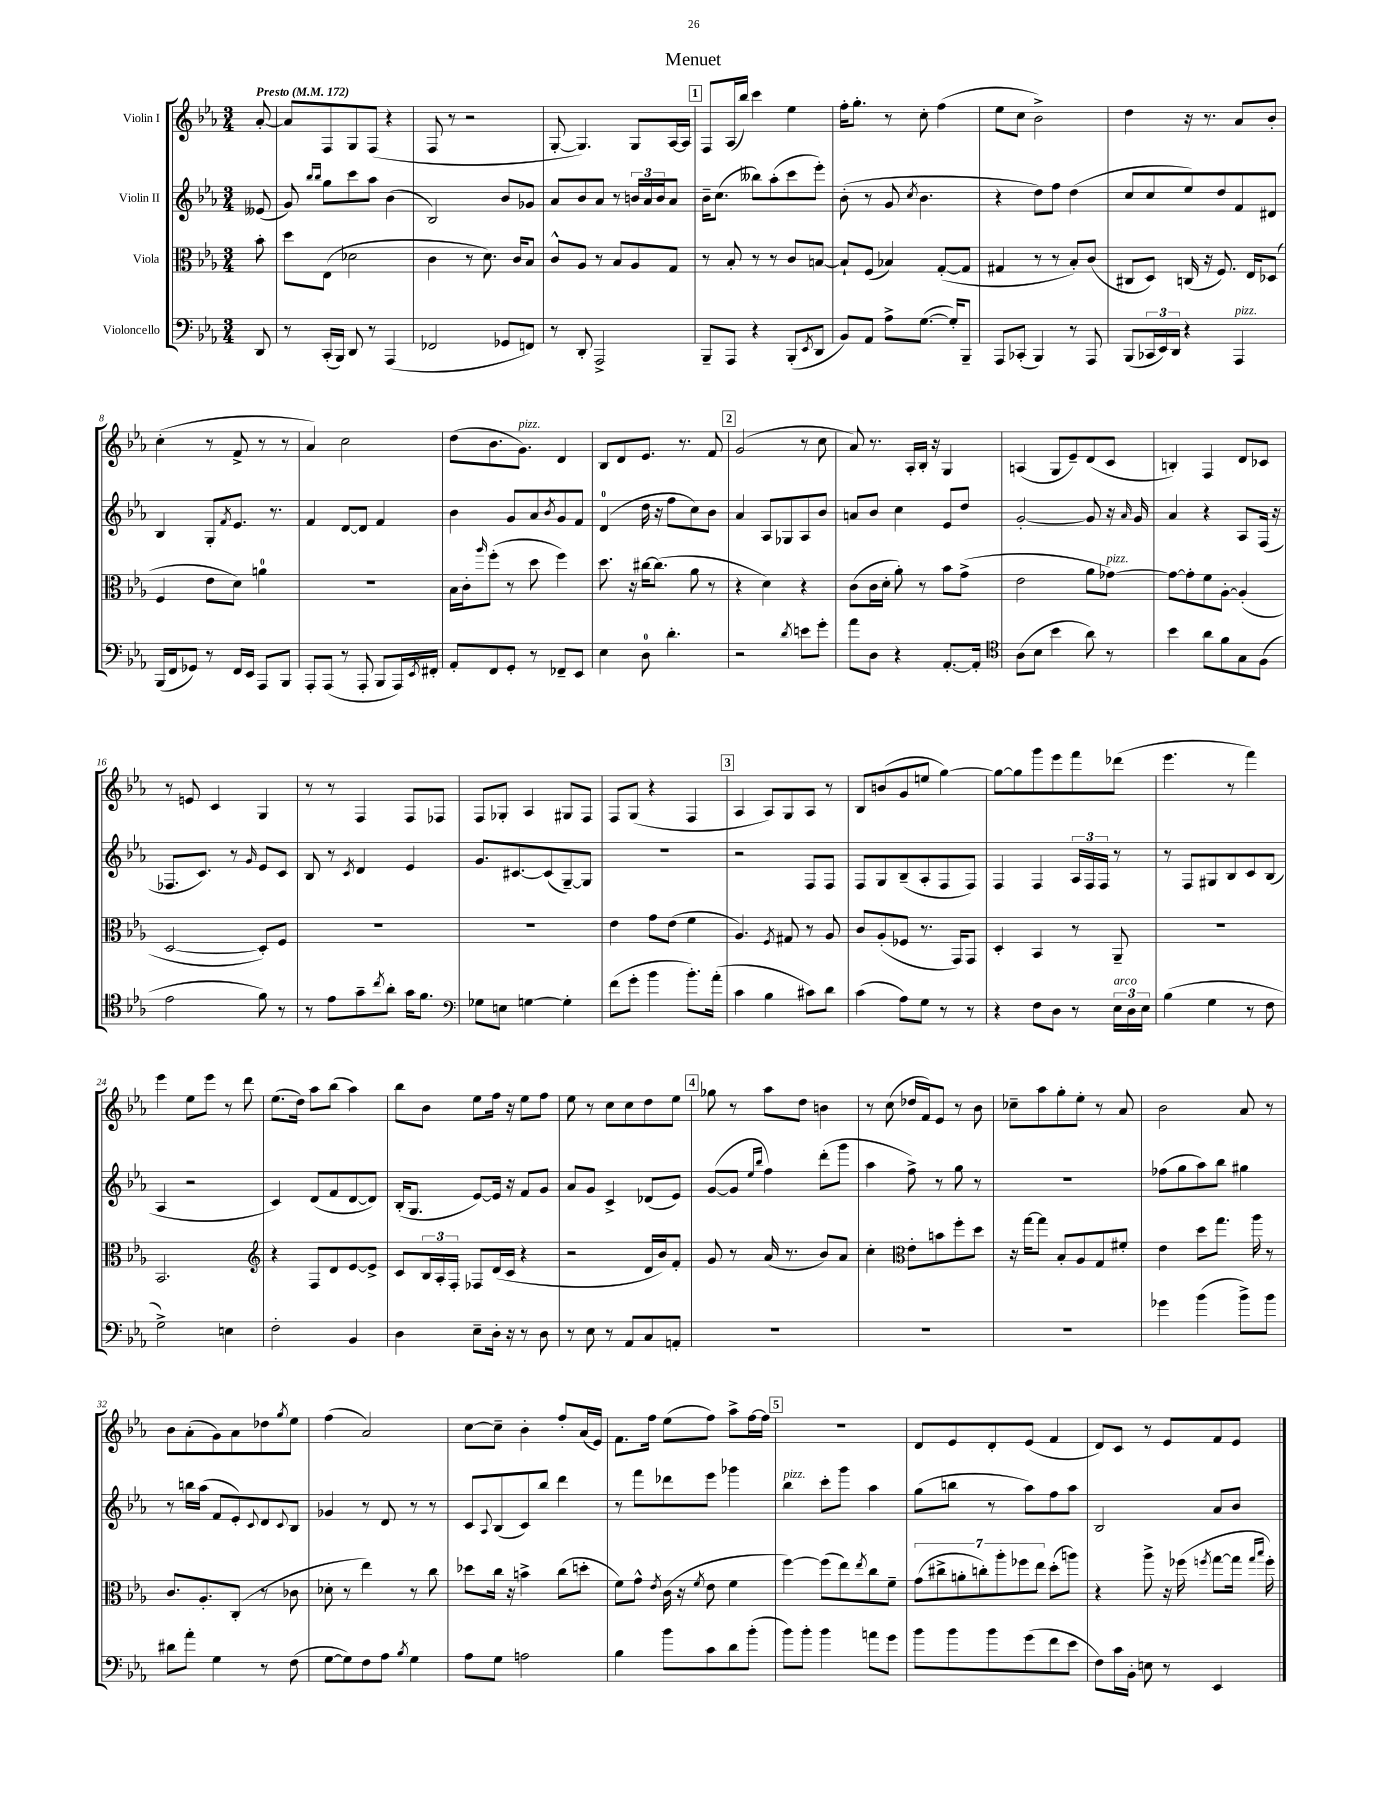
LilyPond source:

\header { title = "Menuet" }
<<
\new StaffGroup <<
\new Staff = "s0" \with { instrumentName = "Violin I" } {
    \clef treble \key ees \major \numericTimeSignature \time 3/4 \partial 8 \tempo "Presto" 4 = 172
    aes'8~-. |
    aes'8 f8 g8 f8( r4 |
    f8 r8 r2 |
    g8~-. g4.) g8 aes16~ aes16 |
    \mark \markup { \box "1" } f8 aes16( bes''16) c'''4 ees''4 |
    f''16-. g''8.-. r8 c''8-. f''4( |
    ees''8 c''8 bes'2->) |
    d''4 r16 r8. aes'8 bes'8-. |
    c''4-.( r8 f'8-> r8 r8 |
    aes'4) c''2 |
    d''8( bes'8. g'8.^\markup { \italic "pizz." }) d'4 |
    bes8 d'8 ees'8. r8. f'8 |
    \mark \markup { \box "2" } g'2( r8 c''8 |
    aes'8) r8. aes16-. bes16-. r16 g4 |
    a4( g8 ees'8--) d'8( c'8 |
    b4-.) f4 d'8 ces'8 |
    r8 e'8 c'4 g4 |
    r8 r8 f4 f8 fes8 |
    f8 ges8-. aes4 gis8 f8 |
    f8 g8( r4 f4 |
    \mark \markup { \box "3" } aes4 aes8) g8 aes8 r8 |
    bes8 b'8( g'8 e''8 g''4~) |
    g''8~ g''8 g'''8 ees'''8 f'''8 des'''8( |
    ees'''4. r8 f'''4) |
    ees'''4 ees''8 ees'''8 r8 d'''8 |
    ees''8.( d''16) aes''8 bes''8( aes''4) |
    bes''8 bes'8 ees''8 f''16 r16 ees''8 f''8 |
    ees''8 r8 c''8 c''8 d''8 ees''8 |
    \mark \markup { \box "4" } ges''8 r8 aes''8 d''8 b'4 |
    r8 c''8( des''16 f'16) ees'8 r8 bes'8 |
    ces''8-- aes''8 g''8-. ees''8-. r8 aes'8 |
    bes'2 aes'8 r8 |
    bes'8 aes'8-.( g'8) aes'8 des''8 \acciaccatura { g''8 } ees''8 |
    f''4( aes'2) |
    c''8~ c''8-- bes'4-. f''8-. aes'16( ees'16) |
    f'8. f''16 ees''8( f''8) aes''8-> f''16~ f''16 |
    \mark \markup { \box "5" } R2. |
    d'8 ees'8 d'8-. ees'8( f'4 |
    d'8) c'8 r8 ees'8 f'8 ees'8 \bar "|." |
}
\new Staff = "s1" \with { instrumentName = "Violin II" } {
    \clef treble \key ees \major \numericTimeSignature \time 3/4 \partial 8
    eeses'8( |
    g'8) \grace { bes''16 bes''16 } g''8 c'''8 aes''8 bes'4( |
    bes2) bes'8 ges'8 |
    aes'8 bes'8 aes'8 r8 \tuplet 3/2 { b'16 aes'16 b'16 } aes'8 |
    \mark \markup { \box "1" } bes'16-- c''8.( beses''8) aes''8-.( c'''8 ees'''8-.) |
    bes'8-.( r8 g'8 \acciaccatura { c''8 } bes'4. |
    r4 d''8) f''8 d''4( |
    c''8 c''8 ees''8) d''8 f'8 dis'8 |
    bes4 g8-. \acciaccatura { f'8 } ees'8. r8. |
    f'4 d'8~ d'8 f'4 |
    bes'4 g'8 aes'8 \acciaccatura { bes'8 } g'8 f'8 |
    d'4-0( d''16 r16 f''8 c''8) bes'8 |
    \mark \markup { \box "2" } aes'4 aes8 ges8 aes8 bes'8 |
    a'8 bes'8 c''4 ees'8 d''8 |
    g'2~-. g'8 r16 \grace { aes'16 } g'16 |
    aes'4 r4 aes8 f16( r16 |
    fes8. c'8.) r8 \grace { g'16 } ees'8 c'8 |
    bes8 r8 \acciaccatura { c'8 } d'4 ees'4 |
    g'8. cis'8.~ cis'8( g8~--) g8 |
    R2. |
    \mark \markup { \box "3" } r2 f8 f8 |
    f8 g8 bes8--( aes8-. f8 f8) |
    f4 f4 \tuplet 3/2 { aes16 f16 f16 } r8 |
    r8 f8 gis8 bes8 c'8 bes8( |
    aes4 r2 |
    c'4) d'8( f'8 d'8~ d'8) |
    bes16-.( g8. ees'8~) ees'16 r16 f'8 g'8 |
    aes'8 g'8 c'4-> des'8( ees'8) |
    \mark \markup { \box "4" } g'8~( g'8 \grace { ees''16 bes''16 } f''4) d'''8-.( g'''8 |
    aes''4 f''8->) r8 g''8 r8 |
    R2. |
    fes''8( g''8 aes''8) bes''8 gis''4 |
    r8 b''16 aes''16( f'8 ees'8-.) \appoggiatura { c'8 } d'8 \appoggiatura { c'8 } bes8 |
    ges'4 r8 d'8 r8 r8 |
    c'8 \appoggiatura { aes8 } bes8( c'8) bes''8 d'''4 |
    r8 f'''8 des'''8 ees'''8 ges'''4 |
    \mark \markup { \box "5" } bes''4^\markup { \italic "pizz." } c'''8-. g'''8 aes''4 |
    g''8( b''8 r8 aes''8) f''8 aes''8 |
    bes2 aes'8 bes'8 \bar "|." |
}
\new Staff = "s2" \with { instrumentName = "Viola" } {
    \clef alto \key ees \major \numericTimeSignature \time 3/4 \partial 8
    bes'8-. |
    d''8 ees8( des'2 |
    c'4 r8 d'8.) c'16 bes8 |
    c'8-^ aes8 r8 bes8 aes8 g8 |
    \mark \markup { \box "1" } r8 bes8-. r8 r8 c'8 b8~ |
    b8-! f8( bes4) g8~-.( g8 |
    gis4 r8 r8 bes8-.) c'8( |
    cis8 d8) c16( r16 f8.) ees16 des8( |
    f4 ees'8 d'8) a'4-0 |
    R2. |
    bes16 c'16-. \grace { aes''16 } f''8-.( r8 d''8 f''4) |
    d''8. r16 cis''16~ cis''8.( aes'8 r8 |
    \mark \markup { \box "2" } r4 d'4) r4 |
    c'8( c'16 d'16-. aes'8-.) r8 bes'8 g'8->( |
    ees'2 aes'8 ges'8~^\markup { \italic "pizz." }) |
    ges'8~ ges'8-. f'8 aes8~-. aes4-.( |
    d2~ d8-.) f8 |
    R2. |
    R2. |
    ees'4 g'8 ees'8( f'4 |
    \mark \markup { \box "3" } aes4.) \acciaccatura { f8 } gis8 r8 aes8 |
    c'8 aes8-.( fes8 r8. g,16) g,8 |
    d4-. bes,4 r8 aes,8-- |
    R2. |
    bes,2. |
    \clef treble r4 f8 d'8 ees'8~ ees'8-> |
    c'8 \tuplet 3/2 { bes16 aes16-. f16-. } fes8 d'16( c'16 r4 |
    r2 d'16 bes'16) f'8-. |
    \mark \markup { \box "4" } g'8 r8 aes'16( r8. bes'8) aes'8 |
    c''4-. \clef alto ees'8-. b'8 f''8-. d''8 |
    r16 g''16~ g''8 bes8-. aes8 g8 fis'8-. |
    ees'4 d''8 g''8. aes''16 r8 |
    c'8. aes8.-. c8-.( r8 ces'8 |
    des'8-. r8 ees''4) r8 c''8 |
    des''8 c''16 r16 b'4-> c''8( d''8-. |
    f'8) g'8-^ \acciaccatura { ees'8 } c'16( r16 \acciaccatura { f'8 } ees'8 f'4 |
    \mark \markup { \box "5" } f''4~) f''8( ees''8) \acciaccatura { ees''8 } c''8 f'8-- |
    \tuplet 7/4 { g'8( cis''8-> a'8-. c''8-.) aes''8-. fes''8 ees''8 } d''8-.( a''8) |
    r4 aes''8-> r16 fes''16( \acciaccatura { f''8 } g''8~ g''16 \grace { g''16 bes''16 } f''16-.) \bar "|." |
}
\new Staff = "s3" \with { instrumentName = "Violoncello" } {
    \clef bass \key ees \major \numericTimeSignature \time 3/4 \partial 8
    d,8 |
    r8 c,16-.( bes,,16) d,8 r8 aes,,4( |
    fes,2 ges,8 f,8) |
    r8 d,8-. aes,,2-> |
    \mark \markup { \box "1" } bes,,8-- aes,,8 r4 bes,,8-.( \acciaccatura { ees,8 } d,8 |
    bes,8) aes,8 aes8-> g8.~( g16-.) bes,,8-- |
    aes,,8 ces,8-.( bes,,4) r8 aes,,8 |
    bes,,8( \tuplet 3/2 { ces,16 ees,16) d,16 } r4 aes,,4^\markup { \italic "pizz." } |
    bes,,16( f,16 ges,8) r8 f,16 ees,16 aes,,8 bes,,8 |
    aes,,8-. aes,,8( r8 aes,,8-. bes,,8 aes,,16) \acciaccatura { ees,8 } fis,16-. |
    aes,8-. f,8 g,8-. r8 fes,8-- ees,8 |
    ees4 d8-0 d'4.-. |
    \mark \markup { \box "2" } r2 \acciaccatura { d'8 } e'8 g'8-. |
    aes'8 d8 r4 aes,8.~-. aes,16-. |
    \clef tenor aes8( bes8 bes'4 aes'8) r8 |
    bes'4 aes'8 f'8 g8 f8( |
    ees'2 f'8) r8 |
    r8 ees'8 g'8-- \acciaccatura { c''8 } aes'8-. g'16 f'8. |
    \clef bass ges8 e8 g4~ g4-. |
    f'8( g'8-. bes'4 bes'8.-.) aes'16-.( |
    \mark \markup { \box "3" } c'4 bes4 cis'8) d'8 |
    c'4( aes8) g8 r8 r8 |
    r4 f8 d8 r8 \tuplet 3/2 { ees16^\markup { \italic "arco" } d16 ees16 } |
    bes4( g4 r8 f8 |
    g2->) e4 |
    f2-. bes,4 |
    d4 ees8-- d16-. r16 r8 d8 |
    r8 ees8 r8 aes,8 c8 a,8-. |
    \mark \markup { \box "4" } R2. |
    R2. |
    R2. |
    ges'4 bes'4( bes'8->) bes'8 |
    dis'8 aes'8-. g4 r8 f8( |
    g8~ g8) f8 aes8 \acciaccatura { bes8 } g4 |
    aes8 g8 a2 |
    bes4 bes'8 c'8 d'8 bes'8-.( |
    \mark \markup { \box "5" } bes'8) bes'8-. bes'4 a'8 g'8 |
    bes'8 bes'8 bes'8 g'8( f'8 ees'8 |
    f8) c'16 bes,16-. e8 r8 ees,4 \bar "|." |
}
>>
>>
